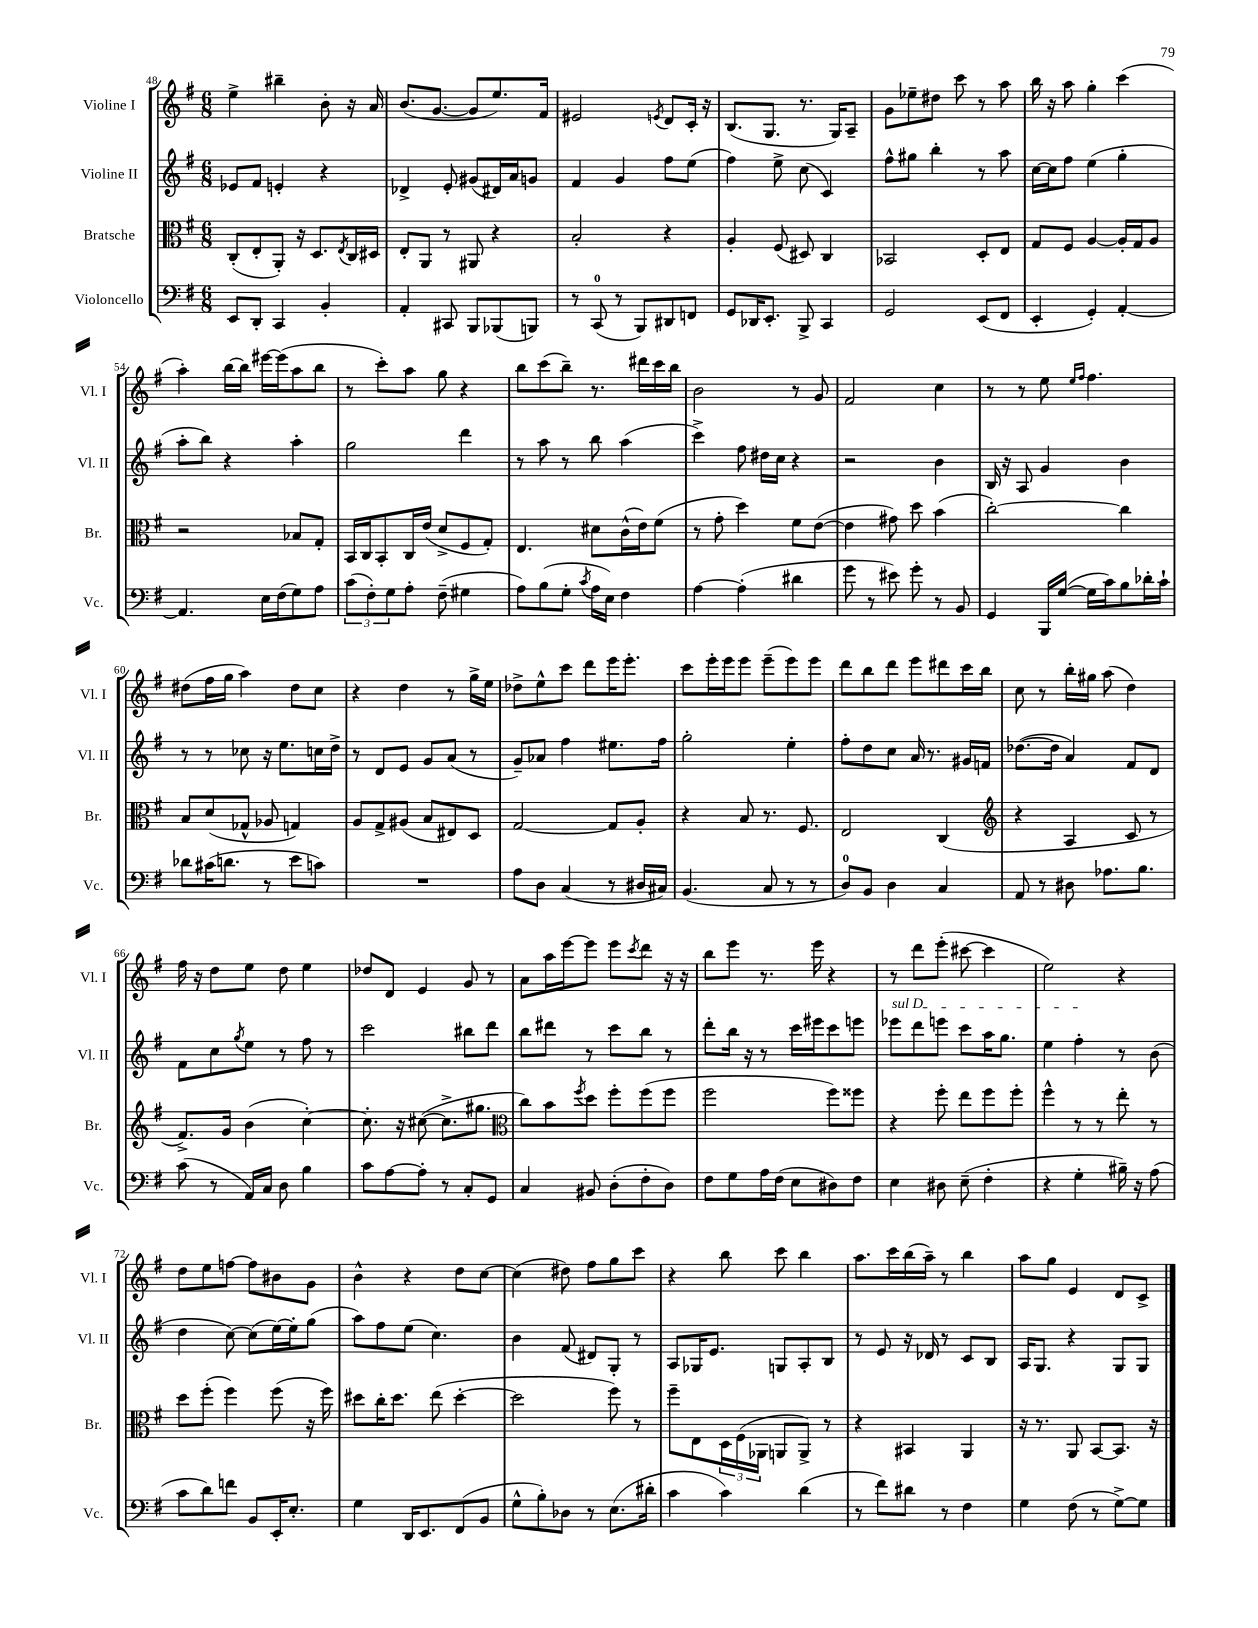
<<
\new StaffGroup <<
\new Staff = "s0" \with { instrumentName = "Violine I" shortInstrumentName = "Vl. I" } {
    \clef treble \key g \major \numericTimeSignature \time 6/8
    e''4-> bis''4-- b'8-. r16 a'16 |
    b'8.( g'8.~ g'8 e''8.) fis'16 |
    eis'2 \acciaccatura { e'8 } d'8 c'16-. r16 |
    b8.( g8. r8. g16) a8-- |
    g'8 ees''8-- dis''8 c'''8 r8 a''8 |
    b''16 r16 a''8 g''4-. c'''4( |
    a''4-.) b''16~ b''16 eis'''16~ eis'''16( a''8 b''8 |
    r8 c'''8-.) a''8 g''8 r4 |
    b''8 c'''8( b''8--) r8. dis'''16 c'''16 b''16 |
    b'2 r8 g'8 |
    fis'2 c''4 |
    r8 r8 e''8 \grace { e''16 fis''16 } fis''4. |
    dis''8( fis''16 g''16 a''4) dis''8 c''8 |
    r4 d''4 r8 g''16-> e''16 |
    des''8-> e''8-^ c'''8 d'''8 e'''16 e'''8.-. |
    c'''8 e'''16-. e'''16 e'''8 e'''8--( e'''8) e'''8 |
    d'''8 b''8 d'''8 e'''8 dis'''8 c'''16 b''16 |
    c''8 r8 b''16-. gis''16 a''8( d''4) |
    fis''16 r16 d''8 e''8 d''8 e''4 |
    des''8 d'8 e'4 g'8 r8 |
    a'8 a''16 e'''16~ e'''8 e'''8 \acciaccatura { c'''8 } d'''8 r16 r16 |
    b''8 e'''8 r8. e'''16 r4 |
    r8 d'''8 e'''8-.( cis'''8~ cis'''4 |
    e''2) r4 |
    d''8 e''8 f''8~ f''8 bis'8 g'8 |
    b'4-^ r4 d''8 c''8~ |
    c''4( dis''8) fis''8 g''8 c'''8 |
    r4 b''8 c'''8 b''4 |
    a''8. c'''16 b''16( a''16--) r8 b''4 |
    a''8 g''8 e'4 d'8 c'8-> \bar "|." |
}
\new Staff = "s1" \with { instrumentName = "Violine II" shortInstrumentName = "Vl. II" } {
    \clef treble \key g \major \numericTimeSignature \time 6/8
    ees'8 fis'8 e'4-. r4 |
    des'4-> e'8-. gis'8( dis'16) a'16 g'8 |
    fis'4 g'4 fis''8 e''8( |
    fis''4) e''8-> c''8( c'4) |
    fis''8-^ gis''8 b''4-. r8 a''8 |
    c''16~ c''16 fis''8 e''4( g''4-. |
    a''8-. b''8) r4 a''4-. |
    g''2 d'''4 |
    r8 a''8 r8 b''8 a''4( |
    c'''4->) fis''8 dis''16 c''16 r4 |
    r2 b'4 |
    b16 r16 a8 g'4 b'4 |
    r8 r8 ces''8 r16 e''8. c''16 d''16-> |
    r8 d'8 e'8 g'8 a'8( r8 |
    g'8--) aes'8 fis''4 eis''8. fis''16 |
    g''2-. e''4-. |
    fis''8-. d''8 c''8 a'16 r8. gis'16 f'16 |
    des''8.~( des''16 a'4) fis'8 d'8 |
    fis'8 c''8 \acciaccatura { g''8 } e''8 r8 fis''8 r8 |
    c'''2 bis''8 d'''8 |
    b''8 dis'''8 r8 c'''8 b''8 r8 |
    d'''8-. b''16 r16 r8 c'''16 eis'''16 c'''8 e'''8 |
    \once \override TextSpanner.bound-details.left.text = \markup { \italic "sul D" } ees'''8\startTextSpan d'''8 e'''8 c'''8 a''16 g''8. |
    e''4 fis''4-.\stopTextSpan r8 b'8( |
    d''4 c''8~) c''8( e''16~) e''16-. g''8( |
    a''8) fis''8 e''8( c''4.) |
    b'4 fis'8( dis'8) g8-. r8 |
    a8 ges16 e'8. g8 a8-. b8 |
    r8 e'8 r16 des'16 r8 c'8 b8 |
    a16 g8. r4 g8 g8 \bar "|." |
}
\new Staff = "s2" \with { instrumentName = "Bratsche" shortInstrumentName = "Br." } {
    \clef alto \key g \major \numericTimeSignature \time 6/8
    c8-.( e8-. a,8-.) r16 d8. \acciaccatura { e8 } c16 dis16 |
    e8-. a,8 r8 ais,8 r4 |
    b2-. r4 |
    a4-. fis8( dis8) c4 |
    bes,2 d8-. e8 |
    g8 fis8 a4~ a16-. g16 a8 |
    r2 bes8 g8-. |
    b,16 c16 b,8-. c16 e'16( d'8-> fis8 g8-.) |
    e4. dis'8 c'16-^( e'16) fis'8( |
    r8 g'8-. d''4) fis'8 e'8~( |
    e'4 gis'8) d''8 b'4( |
    c''2~-.) c''4 |
    b8 d'8( ges8-^ aes8 g4) |
    a8 g8-> ais8( b8 eis8) d8 |
    g2~ g8 a8-. |
    r4 b8 r8. fis8. |
    e2 c4( |
    \clef treble r4 a4 c'8 r8 |
    fis'8.->) g'16 b'4( c''4~-.) |
    c''8.-. r16 cis''8~( cis''8.-> gis''8. |
    \clef alto c''8) b'8 \acciaccatura { fis''8 } d''8 fis''8-. fis''8( fis''8 |
    fis''2 fis''8) fisis''8 |
    r4 fis''8-. e''8 fis''8 fis''8-. |
    fis''4-^ r8 r8 e''8-. r8 |
    d''8 fis''8-.( fis''4) fis''8( r16 fis''16) |
    dis''8 c''16-. dis''8. e''8( dis''4~-. |
    dis''2 fis''8) r8 |
    fis''8-- e8 \tuplet 3/2 { d16 fis16( aes,16 } a,8 a,8->) r8 |
    r4 bis,4 a,4 |
    r16 r8. a,8 b,8~ b,8. r16 \bar "|." |
}
\new Staff = "s3" \with { instrumentName = "Violoncello" shortInstrumentName = "Vc." } {
    \clef bass \key g \major \numericTimeSignature \time 6/8
    e,8 d,8-. c,4 b,4-. |
    a,4-. cis,8 b,,8 bes,,8( b,,8) |
    r8 c,8-0( r8 b,,8) dis,8 f,8 |
    g,8 des,16 e,8.-. b,,8-> c,4 |
    g,2 e,8( fis,8 |
    e,4-. g,4-.) a,4~-. |
    a,4. e16 fis16( g8) a8 |
    \tuplet 3/2 { c'8( fis8-.) g8 } a8-. fis8--( gis4 |
    a8) b8( g8-. \acciaccatura { c'8 } a16 e16) fis4 |
    a4~ a4-.( dis'4 |
    g'8 r8 eis'8) g'8-. r8 b,8 |
    g,4 b,,16 g16~( g16 c'16) b8 des'16-. c'16-! |
    des'8 cis'16( d'8. r8 e'8 c'8) |
    R2. |
    a8 d8 c4( r8 dis16 cis16) |
    b,4.( c8 r8 r8 |
    d8-0) b,8 d4 c4 |
    a,8 r8 dis8 aes8. b8. |
    c'8( r8 a,16) c16 d8 b4 |
    c'8 a8~ a8-. r8 c8-. g,8 |
    c4 bis,8 d8-.( fis8-. d8) |
    fis8 g8 a16 fis16( e8 dis8) fis8 |
    e4 dis8 e8--( fis4-. |
    r4 g4-. bis16--) r16 a8( |
    c'8 d'8) f'8 b,8 e,16-. e8.-. |
    g4 d,16 e,8. fis,8( b,8 |
    g8-^ b8-.) des8 r8 e8.( dis'16-. |
    c'4 c'4) d'4( |
    r8 fis'8) dis'8 r8 fis4 |
    g4 fis8( r8 g8~->) g8 \bar "|." |
}
>>
>>
\layout { \context { \Score currentBarNumber = #48 } }
